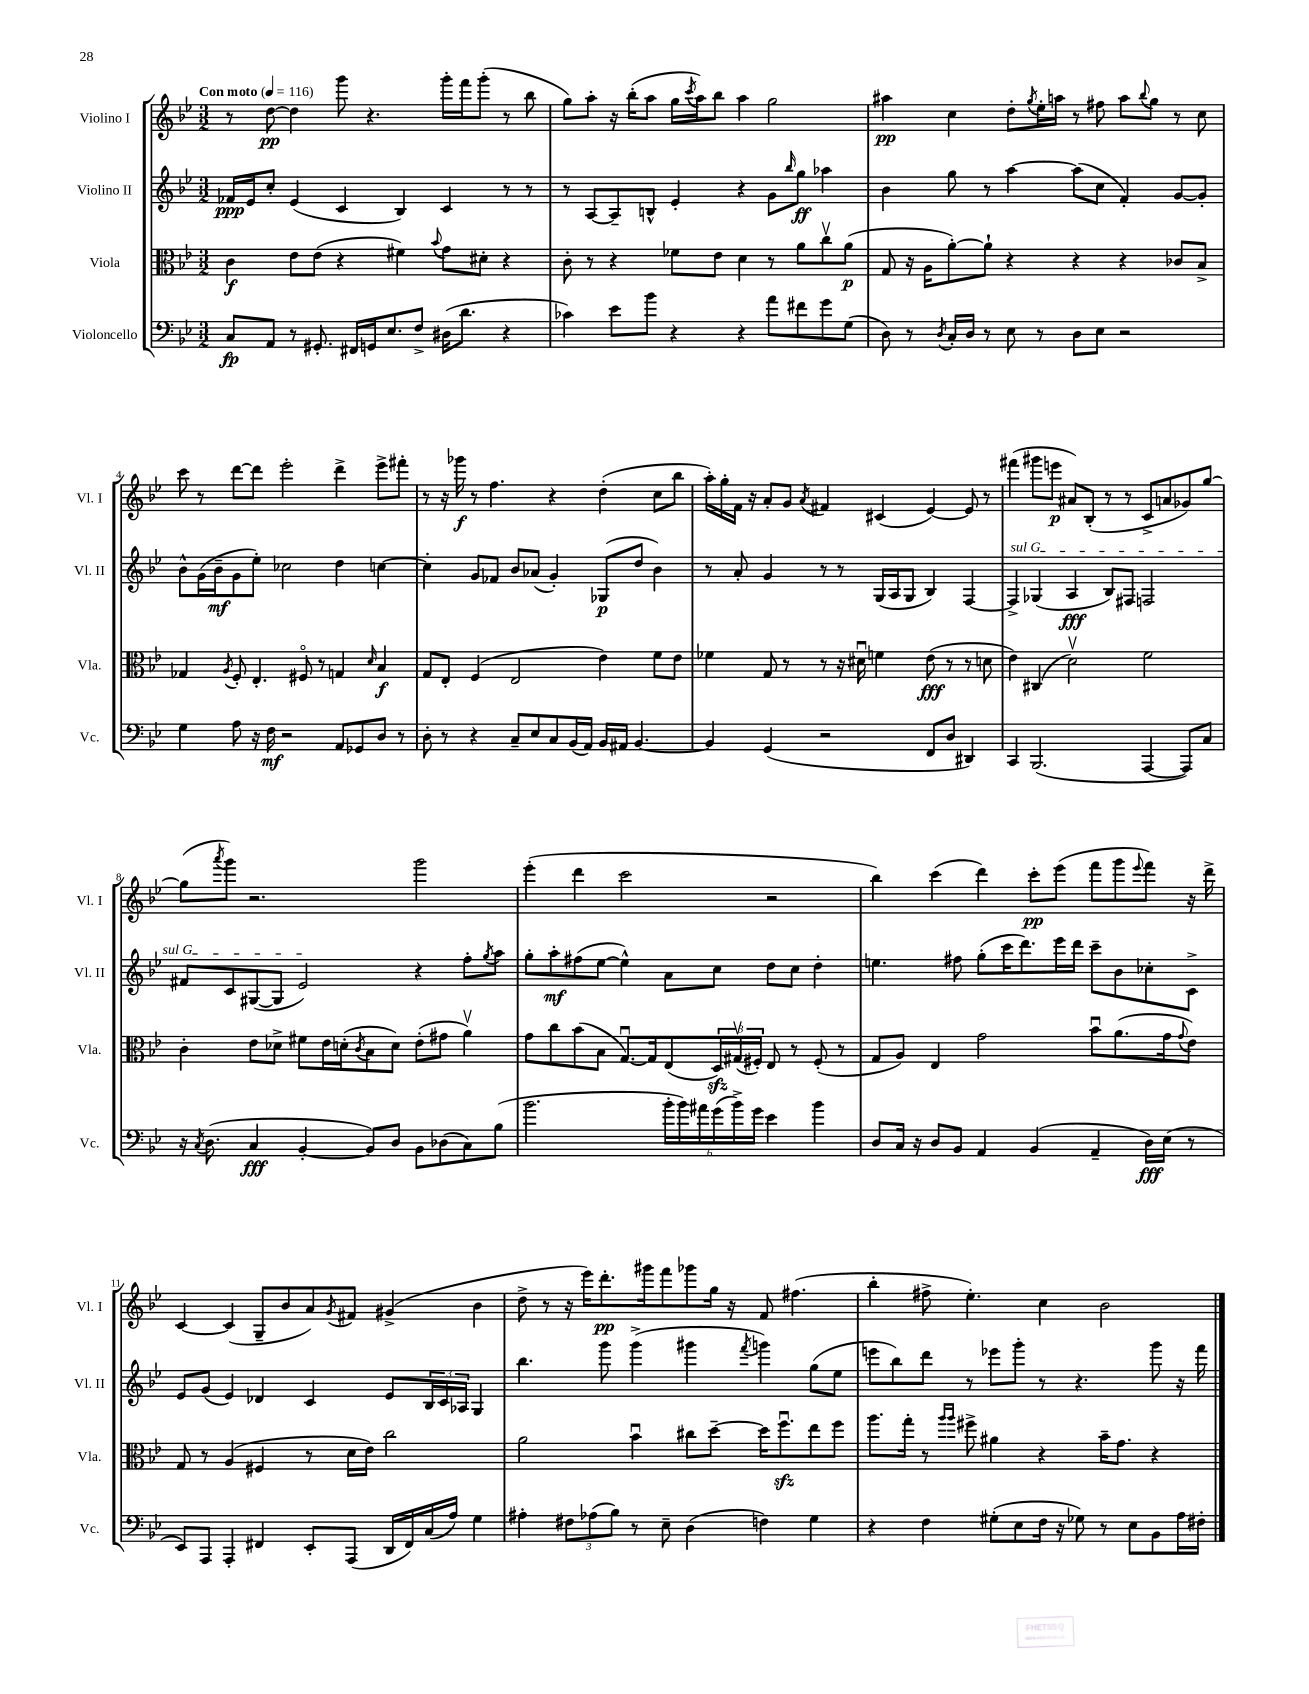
<<
\new StaffGroup <<
\new Staff = "s0" \with { instrumentName = "Violino I" shortInstrumentName = "Vl. I" } {
    \clef treble \key bes \major \numericTimeSignature \time 3/2 \tempo "Con moto" 4 = 116
    r8 d''8~\pp d''4 g'''8 r4. g'''16-. f'''16 g'''8-.( r8 bes''8 |
    g''8) a''8-. r16 bes''16-.( a''8 g''16 \acciaccatura { c'''8 } a''16) bes''8 a''4 g''2 |
    ais''4\pp c''4 d''8-. \acciaccatura { g''8 } ees''16-. a''16 r8 fis''8 a''8 \appoggiatura { bes''8 } g''8 r8 c''8 |
    c'''8 r8 d'''8~ d'''8 ees'''2-. d'''4-> ees'''8-> fis'''8-. |
    r8 r16 ges'''16\f r8 f''4. r4 d''4-.( c''8 bes''8 |
    a''16-.) g''16-. f'16 r16 a'8-. g'8 \acciaccatura { a'8 } fis'4 cis'4( ees'4~) ees'8 r8 |
    fis'''4( gis'''8 e'''8\p ais'8) bes8-.( r8 r8 c'8-> a'8 ges'8) g''8~ |
    g''8( \acciaccatura { a'''8 } g'''8) r2. g'''2 |
    ees'''4-.( d'''4 c'''2 r2 |
    bes''4) c'''4( d'''4) c'''8-.\pp ees'''8( f'''8 g'''8 \appoggiatura { ees'''8 } f'''8) r16 d'''16-> |
    c'4~ c'4( g8-- bes'8 a'8) \acciaccatura { g'8 } fis'8 gis'4->( bes'4 |
    d''8-> r8 r16 ees'''16) d'''8.-.\pp gis'''16 f'''8 ges'''8 g''16 r16 f'8 fis''4.( |
    bes''4-. fis''8-> ees''4.-.) c''4 bes'2 \bar "|." |
}
\new Staff = "s1" \with { instrumentName = "Violino II" shortInstrumentName = "Vl. II" } {
    \clef treble \key bes \major \numericTimeSignature \time 3/2
    fes'16\ppp ees'16 c''8-. ees'4( c'4 bes4) c'4 r8 r8 |
    r8 a8~ a8-- b8-^ ees'4-. r4 g'8 \grace { bes''16 } g''8\ff aes''4 |
    bes'4 g''8 r8 a''4~ a''8( c''8 f'4-.) g'8~ g'8-. |
    bes'8-^ g'16( bes'16--\mf g'8 ees''8-.) ces''2 d''4 c''4~ |
    c''4-. g'8 fes'8 bes'8 aes'8( g'4-.) ges8\p( d''8 bes'4) |
    r8 a'8-. g'4 r8 r8 g16( a16 g8 bes4) f4~ |
    \once \override TextSpanner.bound-details.left.text = \markup { \italic "sul G" } f4->\startTextSpan ges4( a4\fff bes8) fis8 f2 |
    fis'8 c'8 gis8~( gis8 ees'2\stopTextSpan) r4 f''8-. \acciaccatura { g''8 } a''8 |
    g''8-. a''8-.\mf fis''8( ees''8~ ees''4-^) a'8 c''8 d''8 c''8 d''4-. |
    e''4. fis''8 g''8-.( c'''16 d'''8.) ees'''16 d'''16 c'''8-- bes'8 ces''8-. c'8-> |
    ees'8 g'8( ees'4) des'4 c'4 ees'8 \tuplet 3/2 { bes16 c'16 aes16 } g4 |
    bes''4. g'''8 g'''4->( gis'''4 \acciaccatura { f'''8 } g'''4) g''8( ees''8 |
    e'''8 bes''8) d'''8 r8 ees'''8 g'''8-. r8 r4. g'''8 r16 f'''16 \bar "|." |
}
\new Staff = "s2" \with { instrumentName = "Viola" shortInstrumentName = "Vla." } {
    \clef alto \key bes \major \numericTimeSignature \time 3/2
    c'4\f ees'8 ees'8( r4 fis'4) \appoggiatura { bes'8 } g'8 dis'8-. r4 |
    c'8-. r8 r4 fes'8 ees'8 d'4 r8 a'8 c''8\upbow a'8\p( |
    g8 r16 a16 a'8~-.) a'8-! r4 r4 r4 ces'8 bes8-> |
    ges4 \acciaccatura { a8 } f8-. ees4.-. fis8\flageolet r8 g4 \grace { d'16 } bes4\f |
    g8 ees8-. f4( ees2 ees'4) f'8 ees'8 |
    fes'4 g8 r8 r8 r16 dis'16\downbow f'4 ees'8\fff( r8 r8 d'8 |
    ees'4) cis4( d'2\upbow) f'2 |
    c'4-. ees'8 des'8-> fis'8 ees'16 d'16-.( \acciaccatura { c'8 } bes8 d'8) ees'8-.( gis'8 a'4\upbow) |
    g'8 c''8 bes'8( bes8 g8.~\downbow) g16 ees8( \tuplet 3/2 { d16\sfz) gis16\upbow( fis16-.) } ees8 r8 fis8-.( r8 |
    g8 a8) ees4 g'2 bes'8\downbow a'8.( g'16 \appoggiatura { g'8 } ees'8) |
    g8 r8 a4( fis4 r8 d'16 ees'16) c''2 |
    a'2 bes'4\downbow cis''8 d''8~-- d''16 f''8.\downbow\sfz ees''8 f''8 |
    a''8. g''16-. r8 \grace { a''16 a''16 } fis''8-> ais'4 r4 bes'16-- g'8. r4 \bar "|." |
}
\new Staff = "s3" \with { instrumentName = "Violoncello" shortInstrumentName = "Vc." } {
    \clef bass \key bes \major \numericTimeSignature \time 3/2
    c8\fp a,8 r8 gis,8.-. fis,16 g,16 ees8. f8-> dis16( d'8. r4 |
    ces'4) ees'8 bes'8 r4 r4 a'8 fis'8 g'8 g8( |
    d8) r8 \acciaccatura { d8 } c16-. d16 r8 ees8 r8 d8 ees8 r2 |
    g4 a8 r16 f16\mf r2 a,8 ges,8 d8 r8 |
    d8-. r8 r4 c8-- ees8 c8 bes,16( a,16) bes,16 ais,16 bes,4.~ |
    bes,4 g,4( r2 f,8 d8 dis,4) |
    c,4 bes,,2.( a,,4~ a,,8) c8 |
    r16 \acciaccatura { c8 } d8.( c4\fff bes,4~-. bes,8) d8 bes,8 des8( c8) bes8( |
    bes'2. \tuplet 6/4 { bes'16-. bes'16) ais'16 g'16( bes'16->) g'16 } ees'4 bes'4 |
    d8 c16 r16 d8 bes,8 a,4 bes,4( a,4-- d16\fff) ees16( r8 |
    ees,8) a,,8 a,,4-. fis,4 ees,8-. a,,8( d,16 fis,16) c16( a16) g4 |
    ais4-. \tuplet 3/2 { fis8 aes8( bes8) } r8 ees8-- d4( f4) g4 |
    r4 f4 gis8-.( ees8 f16 r16 ges8) r8 ees8 bes,8 a16 fis16-. \bar "|." |
}
>>
>>
